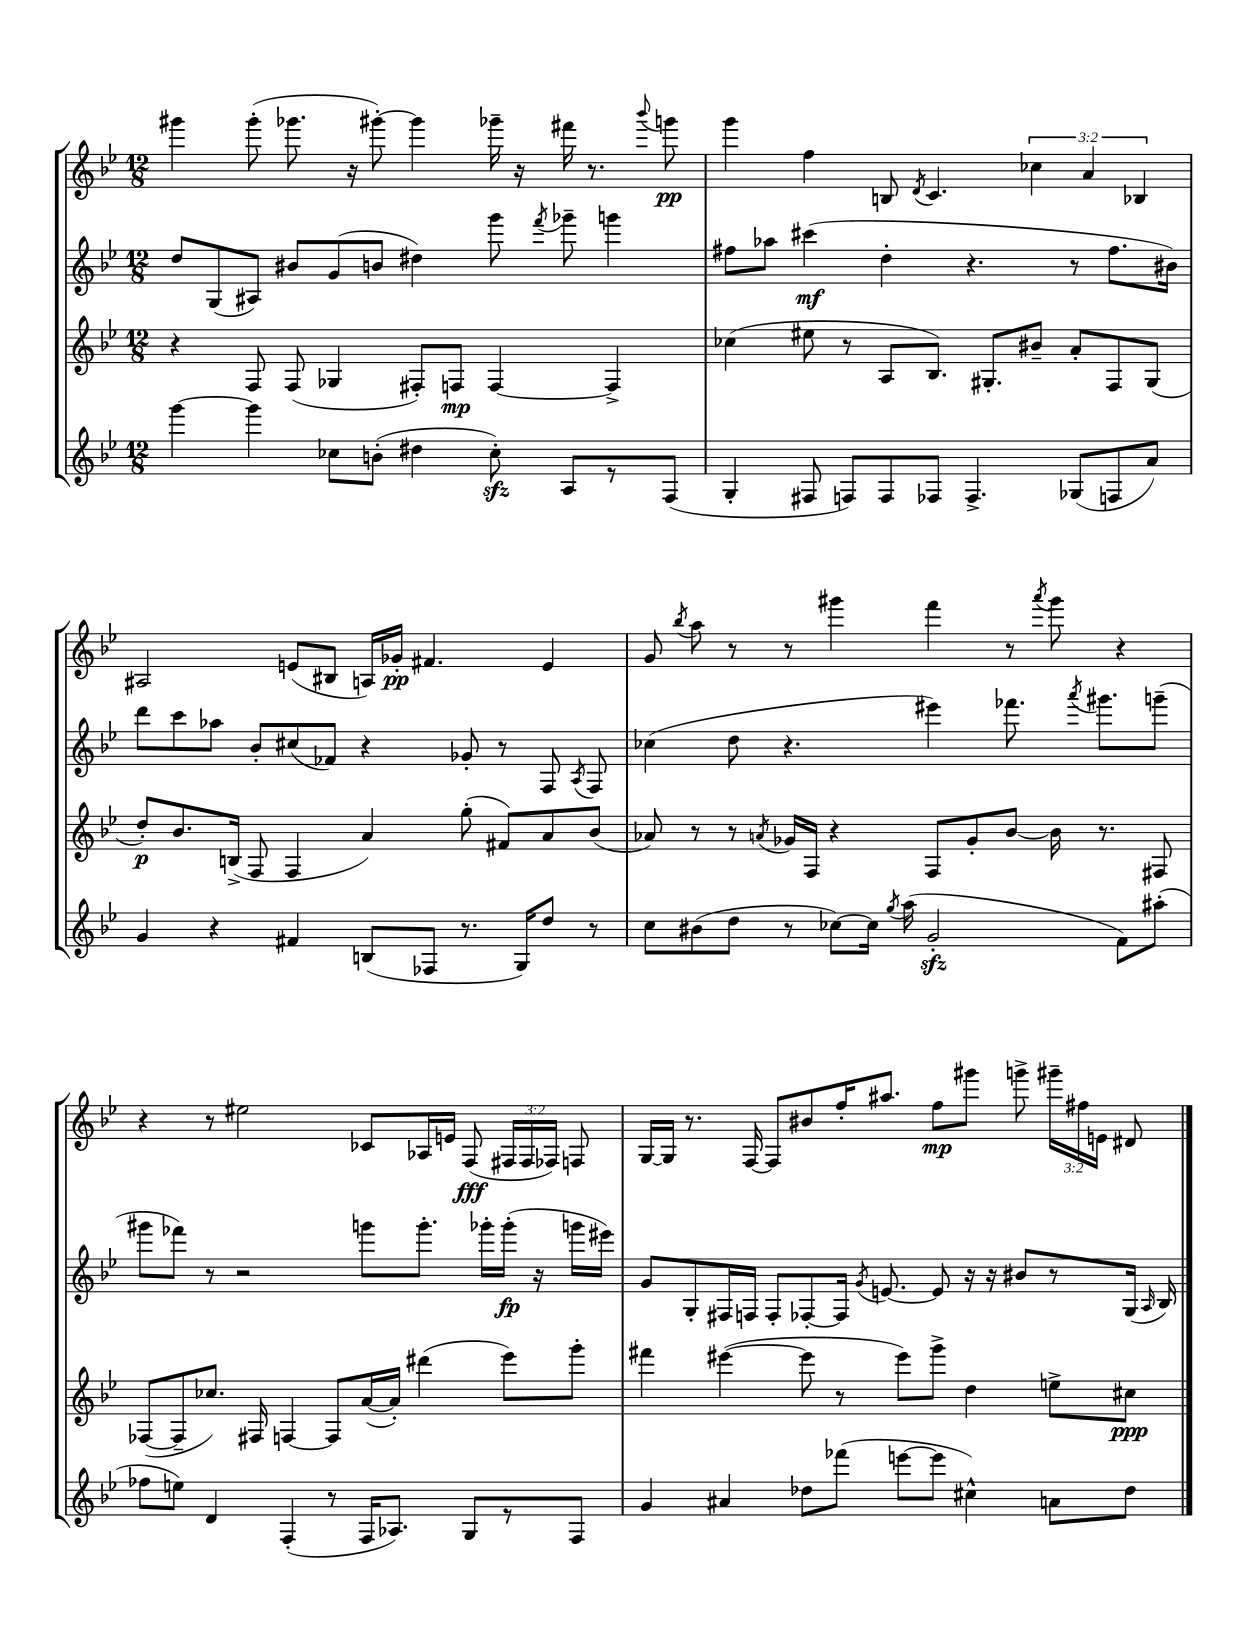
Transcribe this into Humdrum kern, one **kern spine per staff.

**kern	**kern	**kern	**kern
*staff4	*staff3	*staff2	*staff1
*clefG2	*clefG2	*clefG2	*clefG2
*k[b-e-]	*k[b-e-]	*k[b-e-]	*k[b-e-]
*M12/8	*M12/8	*M12/8	*M12/8
[4ggg\	4r	8dd/L	4ggg#\
.	.	(8G/	.
4ggg\]	8F/	8A#/J)	(8ggg#'\
.	(8F/	8b#/L	8.ggg-\
8cc-\L	4G-/	(8g/	.
.	.	.	16r
(8b'\J	.	8b/J	[8ggg#'\)
4dd#\	8F#'/L)	4dd#\)	4ggg#\]
.	8F/J	.	.
8cc-'\)	[4F/	8ggg\	16ggg-~\
.	.	.	16r
.	.	8qfff/	.
8A/L	.	8ggg-~\	16fff#\
.	.	.	8.r
8r	4F^/]	4ggg\	.
.	.	.	8qqbbb-/
(8F/J	.	.	8ggg\
=	=	=	=
4G'/	(4cc-\	8ff#\L	4ggg\
.	.	8aa-\J	.
8F#/	8ee#\	(4ccc#\	4ff\
8F/L)	8r	.	.
8F/	8A/L	4dd'\	8B/
.	.	.	8qd/
8F-/J	8.B-/J)	.	4.c/
4.F-^/	.	4.r	.
.	8.G#'/L	.	.
.	8b#~/J	.	6cc-\
(8G-/L	8a'/L	8r	.
.	.	.	6a/
8F/	8F/	8.ff#\L	.
.	.	.	6B-/
8a/J)	(8G#/J	.	.
.	.	16b#\Jk)	.
=	=	=	=
4g/	8dd'/L)	8ddd\L	2A#/
.	8.b-/	8ccc\	.
4r	.	8aa-\J	.
.	(16B^/Jk	.	.
.	8F/	8b-'/L	.
4f#/	4F/	(8cc#/	(8e/L
.	.	8f-/J)	8B#/J
(8B/L	4a/)	4r	16A/LL)
.	.	.	16g-'/JJ
8F-/J	.	.	4.f#/
8.r	(8gg'\	8g-'/	.
.	8f#/L)	8r	.
16G/LK)	.	.	.
8dd/J	8a/	8F/	4e/
.	.	8qA/	.
8r	(8b-/J	8F/	.
=	=	=	=
8cc\L	8a-/)	(4cc-\	8g/
.	.	.	8qbb-/
(8b#\	8r	.	8aa\
8dd\J	8r	8dd\	8r
.	8qa/	.	.
8r	16g-/LL	4.r	8r
.	16F/JJ	.	.
[8cc-\L)	4r	.	4ggg#\
16cc-\]Jk	.	.	.
8qgg/	.	.	.
(16aa\	.	.	.
2g'/	8F/L	4eee#\)	4fff\
.	8g-'/	.	.
.	[8b-/J	8.fff-\	8r
.	.	.	8qaaa/
.	16b-\]	.	8ggg#\
.	.	8qaaa/	.
.	8.r	8.ggg#\L	.
8f\L)	.	.	4r
(8aa#'\J	8F#/	(8ggg~\J	.
=	=	=	=
8ff-\L	([8F-/L	8ggg#\L	4r
8ee\J)	8F-~/]	8fff-\J)	.
4d/	8.cc-/J)	8r	8r
.	.	2r	2ee#\
.	16F#/	.	.
(4F'/	[4F/	.	.
8r	8F/]L	.	.
16F/LK	([16a/L	8ggg\L	8c-/L
8.A-/J)	16a'/]JJ)	.	.
.	(4ddd#\	8.ggg'\J	16A-/L
.	.	.	16e/JJ
8G/L	.	.	(8F/
.	.	16ggg-'\LL	.
8r	8eee-\L)	(16ggg-'\JJ	24F#/LL
.	.	.	24F#/
.	.	16r	.
.	.	.	24F-/JJ)
8F/J	8ggg'\J	16ggg\LL	8F/
.	.	16eee#\JJ)	.
=	=	=	=
4g/	4fff#\	8g/L	[16G/LL
.	.	.	16G/]JJ
.	.	8G'/	8.r
4a#/	([4eee#\	16F#/L	.
.	.	16F/JJ	[16F/
.	.	8F'/L	8F/]L
8dd-\L	8eee#\]	[8F-'/	8b#/
(8fff-\J	8r	16F-/]Jk	16ff'/K
.	.	8qg/	.
.	.	[8.e/	8.aa#/J
[8eee\L	8eee#\L)	.	.
8eee\]J	8ggg^\J	8e/]	8ff\L
4cc#^^\)	4dd\	16r	8ggg#\J
.	.	16r	.
.	.	8b#/L	8ggg^\
8a\L	8ee^\L	8r	24ggg#~\LL
.	.	.	24ff#\
.	.	.	24e\JJ
8dd-\J	8cc#\J	(16G/Jk	8d#/
.	.	16qqA/	.
.	.	16B-/)	.
==	==	==	==
*-	*-	*-	*-
